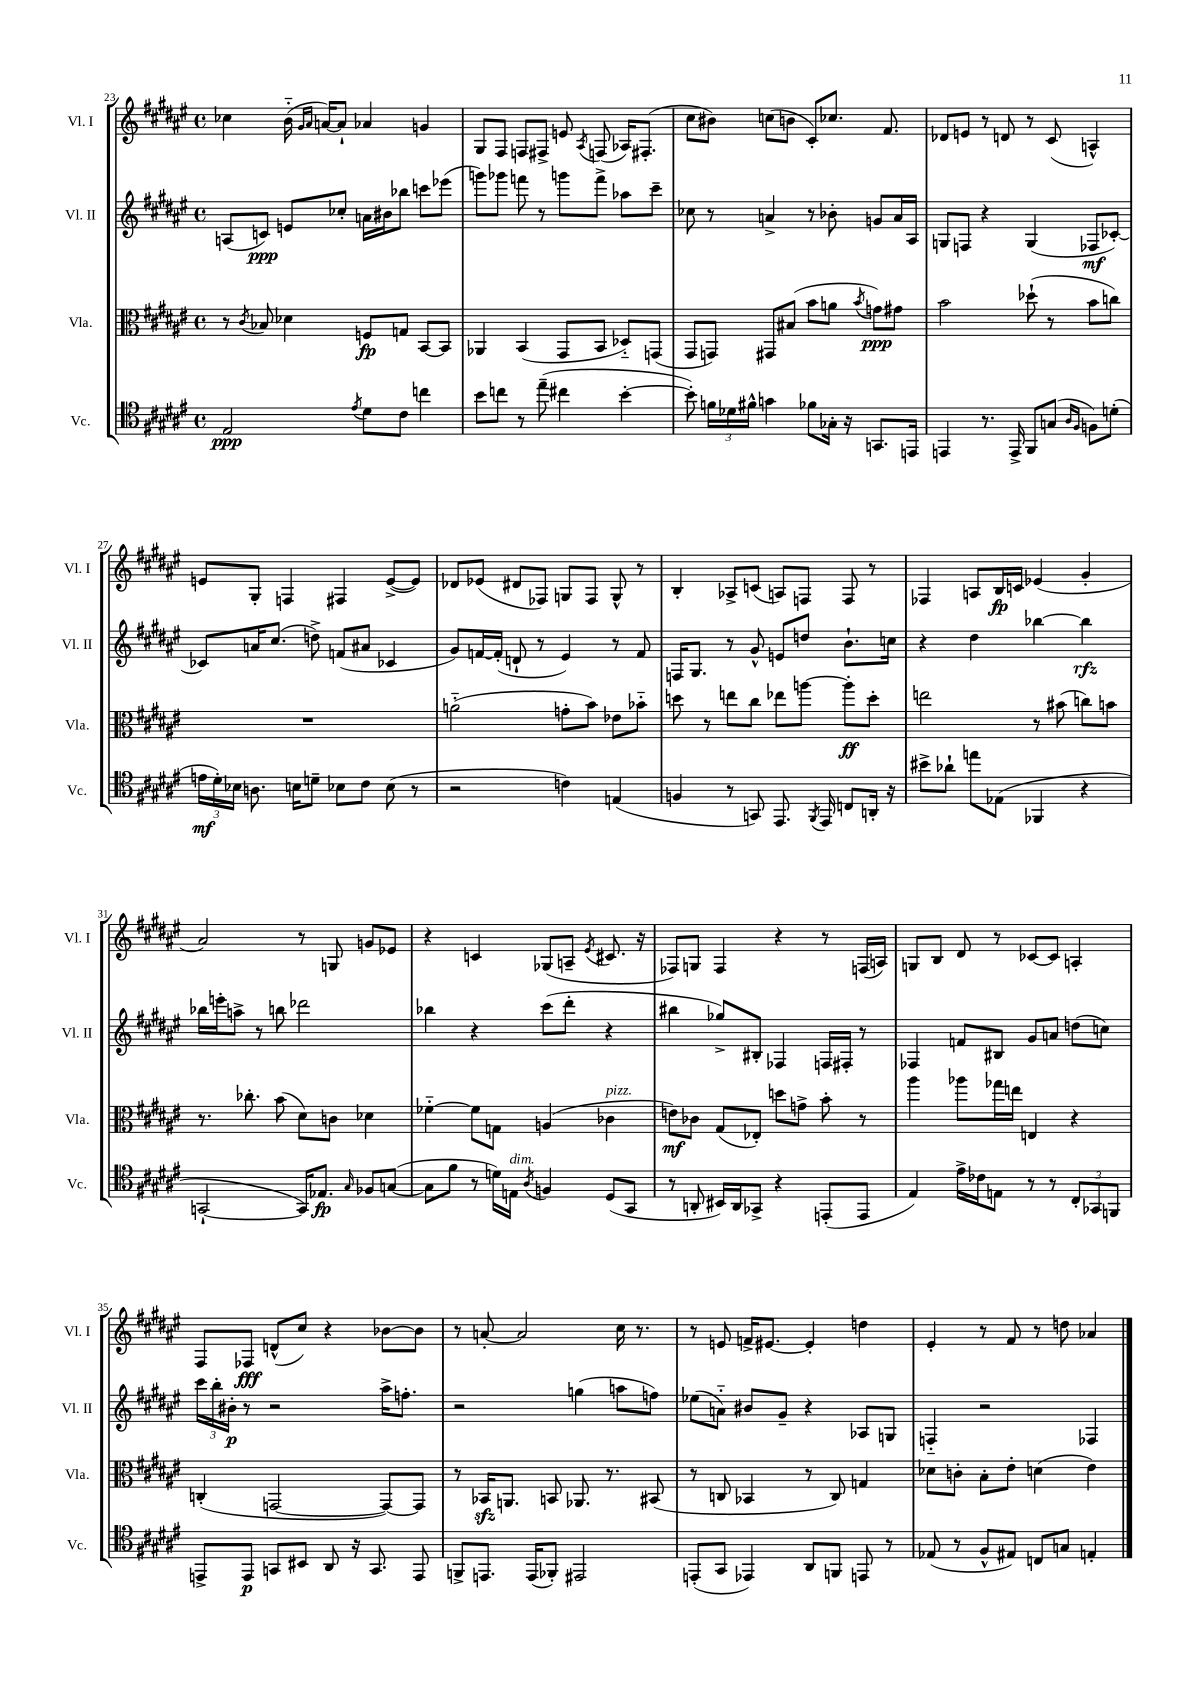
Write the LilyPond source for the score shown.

<<
\new StaffGroup <<
\new Staff = "s0" \with { instrumentName = "Vl. I" shortInstrumentName = "Vl. I" } {
    \clef treble \key fis \major \defaultTimeSignature \time 4/4
    \autoBeamOff ces''4 b'16-_( \grace { gis'16[ ais'16] } a'16[~) a'8]-! aes'4 g'4 |
    gis8[ fis8] f8[ fis8]-> e'8 \acciaccatura { ais8 } f8( aes16[) fis8.]-.( |
    cis''8[ bis'8]) c''8[( b'8] cis'8[-.) ces''8.] fis'8. |
    des'8[ e'8] r8 d'8 r8 cis'8( a4-^) |
    e'8[ gis8]-. f4 fis4 e'8[~->( e'8]) |
    des'8[ ees'8]( dis'8[ fes8]) g8[ fes8] g8-^ r8 |
    b4-. aes8[-> c'8]( a8[) f8] f8 r8 |
    fes4 a8[ b16\fp c'16] ees'4( gis'4-. |
    ais'2) r8 g8 g'8[ ees'8] |
    r4 c'4 ges8[( a8]-- \acciaccatura { eis'8 } cis'8. r16 |
    fes8[) g8] fes4 r4 r8 f16[( a16]) |
    g8[ b8] dis'8 r8 ces'8[~ ces'8] a4-. |
    fis8[ fes8]\fff d'8[-^( cis''8]) r4 bes'8[~ bes'8] |
    r8 a'8~-. a'2 cis''16 r8. |
    r8 e'8 f'16[-> eis'8.]~ eis'4-. d''4 |
    eis'4-. r8 fis'8 r8 d''8 aes'4 \bar "|." |
}
\new Staff = "s1" \with { instrumentName = "Vl. II" shortInstrumentName = "Vl. II" } {
    \clef treble \key fis \major \defaultTimeSignature \time 4/4
    \autoBeamOff a8[( c'8]\ppp) e'8[ ces''8]-. a'16[ bis'16 bes''8] c'''8[ ees'''8]( |
    g'''8[) ges'''8] f'''8 r8 g'''8[ f'''8]-> aes''8[ cis'''8]-- |
    ces''8 r8 a'4-> r8 bes'8-. g'8[ a'16 ais16] |
    g8[ f8] r4 g4( fes8[\mf ces'8]~-.) |
    ces'8[ a'16 cis''8.]( d''8->) f'8[( ais'8] ces'4 |
    gis'8[) f'16~ f'16]-.( d'8-! r8 eis'4) r8 f'8 |
    f16[ gis8.] r8 gis'8-^ e'8[ d''8] b'8.[-! c''16] |
    r4 dis''4 bes''4~ bes''4\rfz |
    bes''16[ e'''16-. a''8]-> r8 b''8 des'''2 |
    bes''4 r4 cis'''8[( dis'''8]-. r4 |
    bis''4 ges''8[->) bis8]-. fes4 f16[ fis16]-. r8 |
    fes4 f'8[ bis8] gis'8[ a'8] d''8[( c''8]) |
    \tuplet 3/2 { cis'''16[ b''16-. bis'16]-.\p } r8 r2 ais''16[-> f''8.]-. |
    r2 g''4( a''8[ f''8]) |
    ees''8[( a'8]-_) bis'8[ gis'8]-- r4 aes8[ g8] |
    f4-_ r2 fes4 \bar "|." |
}
\new Staff = "s2" \with { instrumentName = "Vla." shortInstrumentName = "Vla." } {
    \clef alto \key fis \major \defaultTimeSignature \time 4/4
    \autoBeamOff r8 \acciaccatura { cis'8 } bes8 des'4 f8[\fp g8] b,8[~ b,8] |
    aes,4 b,4( gis,8[ b,8] des8[-_) g,8]( |
    gis,8[ g,8]) gis,8[ bis8]( b'8[ a'8] \acciaccatura { b'8 } g'8[\ppp) gis'8] |
    b'2 des''8-!( r8 b'8[ c''8]) |
    R1 |
    a'2-_( g'8[-. b'8]) ees'8[ bes'8]-_ |
    d''8 r8 e''8[ cis''8] ees''8[ a''8]~ a''8[-.\ff d''8]-. |
    e''2 r8 bis'8( c''8[) b'8] |
    r8. ces''8.-. b'8( dis'8[) c'8] des'4 |
    fes'4~-_ fes'8[ g8] a4( ces'4^\markup { \italic "pizz." } |
    e'8[\mf) ces'8] gis8[( ees8]-.) d''8[ g'8]-> b'8-. r8 |
    ais''4 aes''8[ ges''16 e''16] e4 r4 |
    c4-.( g,2~ g,8[~) g,8] |
    r8 bes,16[\sfz a,8.] b,8 aes,8. r8. bis,8( |
    r8 c8 bes,4 r8 c8) g4 |
    des'8[ c'8]-. b8[-. eis'8]-. d'4( eis'4) \bar "|." |
}
\new Staff = "s3" \with { instrumentName = "Vc." shortInstrumentName = "Vc." } {
    \clef tenor \key fis \major \defaultTimeSignature \time 4/4
    \autoBeamOff eis2\ppp \acciaccatura { eis'8 } dis'8[ cis'8] c''4 |
    b'8[ c''8] r8 eis''8--( cis''4 b'4~-. |
    b'8-.) \tuplet 3/2 { f'16[ des'16 fis'16]-^ } g'4 fes'8[ ges16]-. r16 g,8.[ e,16] |
    e,4 r8. e,16-> fis,8[ g8]( \grace { ais16[ fis16] } f8[) d'8]-.( |
    \tuplet 3/2 { e'16[\mf dis'16-.) bes16] } a8. b16[ d'8]-- bes8[ cis'8] bes8( r8 |
    r2 c'4) e4( |
    f4 r8 g,8) eis,8. \acciaccatura { fis,8 } eis,16 c8[ a,16]-. r16 |
    bis'8[-> aes'8]-! e''8[ ees8]( fes,4 r4 |
    g,2~-! g,16[) ees8.]\fp \grace { gis16 } fes8[ g8]~( |
    g8[ fis'8] r8 d'16[) e16]^\markup { \italic "dim." } \acciaccatura { ais8 } f4 dis8[( gis,8] |
    r8 a,8-. bis,16[) a,16 ges,8]-> r4 e,8[-.( e,8] |
    eis4) eis'16[-> ces'16 e8] r8 r8 \tuplet 3/2 { cis8[-. ges,8 f,8] } |
    e,8[-> e,8]\p g,8[ bis,8] ais,8 r16 g,8. e,8 |
    f,8[-> e,8.] e,16[( fes,8]-.) eis,2 |
    e,8[-.( gis,8] ees,4) ais,8[ f,8] e,8 r8 |
    ees8( r8 fis8[-^ eis8]) c8[ g8] e4-. \bar "|." |
}
>>
>>
\layout { \context { \Score currentBarNumber = #23 } }
